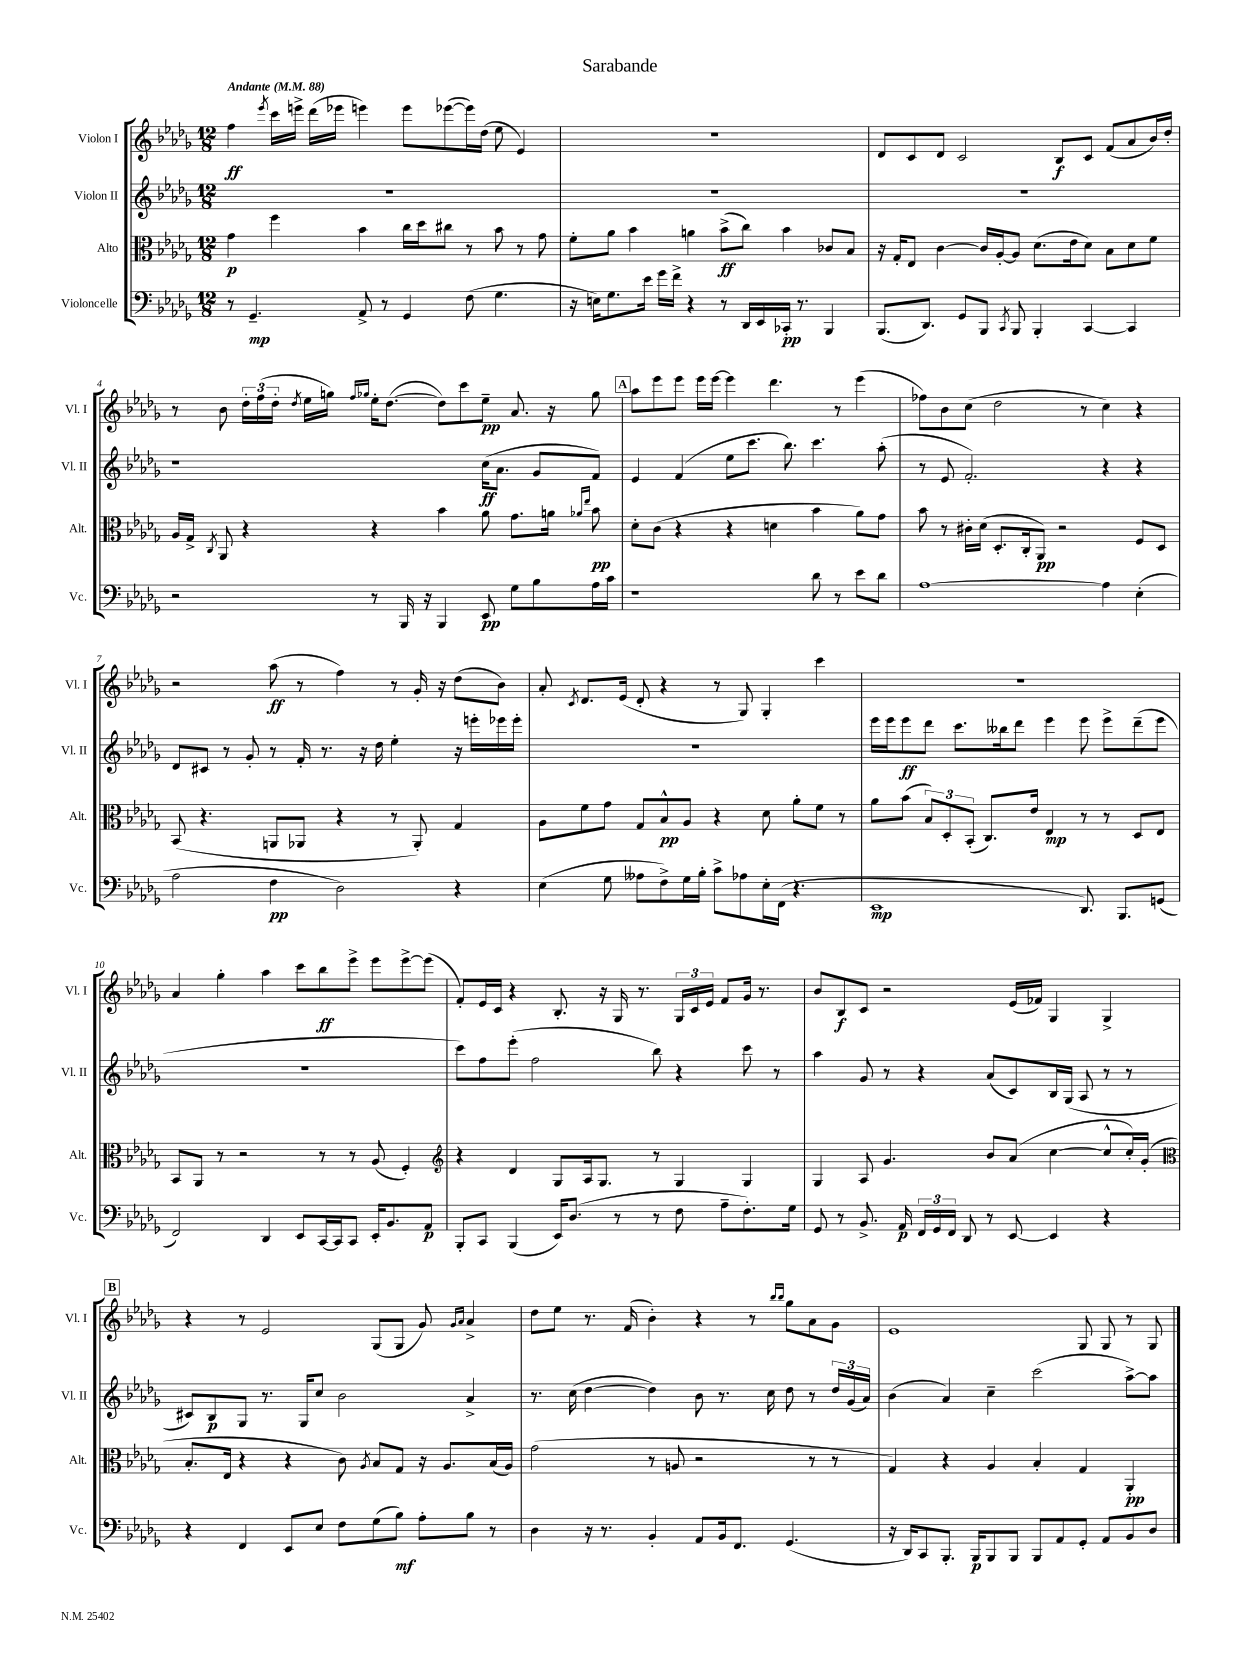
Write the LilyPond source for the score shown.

\header { title = "Sarabande" }
<<
\new StaffGroup <<
\new Staff = "s0" \with { instrumentName = "Violon I" shortInstrumentName = "Vl. I" } {
    \clef treble \key des \major \numericTimeSignature \time 12/8 \tempo "Andante" 4 = 88
    \autoBeamOff f''4\ff \acciaccatura { ees'''8 } c'''16[ e'''16]-> des'''16[( ees'''16] e'''4) e'''8[ ees'''8~( ees'''16) des''16]( ees''8 ees'4) |
    R1. |
    des'8[ c'8 des'8] c'2 bes8[\f c'8] f'8[( aes'8 bes'16) des''16]-. |
    r8 bes'8 \tuplet 3/2 { des''16[-. f''16( des''16]-. } \acciaccatura { des''8 } ees''16[ g''16]) \grace { f''16[ ges''16] } ees''16[-. des''8.]~( des''8[) c'''8 ees''8]--\pp aes'8. r16 ges''8 |
    \mark \markup { \box "A" } aes''8[ ees'''8 ees'''8] ees'''16[ ees'''16]~ ees'''4 des'''4. r8 ees'''4( |
    fes''8[) bes'8 c''8]( des''2 r8 c''4) r4 |
    r2 aes''8\ff( r8 f''4) r8 ges'16-. r16 des''8[( bes'8]) |
    aes'8-. \acciaccatura { c'8 } des'8.[ ees'16]( des'8-. r4 r8 ges8) ges4-. c'''4 |
    R1. |
    aes'4 ges''4-. aes''4 c'''8[ bes''8\ff ees'''8]-> ees'''8[ ees'''8~-> ees'''8]( |
    f'8[-.) ees'16 c'16] r4 bes8.-. r16 ges16 r8. \tuplet 3/2 { ges16[ c'16 ees'16] } f'8[ ges'16] r8. |
    bes'8[ bes8\f c'8] r2 ees'16[( fes'16]) ges4 ges4-> |
    \mark \markup { \box "B" } r4 r8 ees'2 ges8[( ges8] ges'8) \grace { ges'16[ aes'16] } aes'4-> |
    des''8[ ees''8] r8. f'16( bes'4-.) r4 r8 \grace { bes''16[ bes''16] } ges''8[ aes'8 ges'8] |
    ees'1 ges8 ges8 r8 ges8 \bar "|." |
}
\new Staff = "s1" \with { instrumentName = "Violon II" shortInstrumentName = "Vl. II" } {
    \clef treble \key des \major \numericTimeSignature \time 12/8
    \autoBeamOff R1. |
    R1. |
    R1. |
    r1 c''16[\ff( aes'8.] ges'8[ f'8]) |
    \mark \markup { \box "A" } ees'4 f'4( ees''8[ c'''8.] bes''8.) c'''4. aes''8-.( |
    r8 ees'8 f'2.-.) r4 r4 |
    des'8[ cis'8] r8 ges'8-. r8 f'16-. r8. r16 des''16 ees''4-. r16 e'''16[-. ees'''16 ees'''16]-. |
    R1. |
    ees'''16[ ees'''16 ees'''8\ff des'''8] c'''8.[ beses''16 des'''8] ees'''4 ees'''8 ees'''8[-> des'''8--( ees'''8] |
    R1. |
    c'''8[) f''8 ees'''8]-.( f''2 bes''8) r4 c'''8 r8 |
    aes''4 ges'8 r8 r4 aes'8[( c'8) bes16 ges16]( aes8 r8 r8 |
    \mark \markup { \box "B" } cis'8[) bes8\p ges8] r8. ges16[ c''8] bes'2 aes'4-> |
    r8. c''16( des''4~ des''4) bes'8 r8. c''16 des''8 r8 \tuplet 3/2 { des''16[ ges'16( aes'16]) } |
    bes'4( aes'4) c''4-- c'''2( aes''8[~->) aes''8] \bar "|." |
}
\new Staff = "s2" \with { instrumentName = "Alto" shortInstrumentName = "Alt." } {
    \clef alto \key des \major \numericTimeSignature \time 12/8
    \autoBeamOff ges'4\p f''4 bes'4 c''16[ des''16 cis''8] r8 bes'8 r8 ges'8 |
    f'8[-. aes'8] bes'4 a'4 bes'8[->\ff( c''8]) bes'4 ces'8[ bes8] |
    r16 ges16[-. ees8] c'4~ c'16[ aes16~-. aes8] des'8.[( ees'16 des'8]) bes8[ des'8 f'8] |
    aes16[ ges16]-> \acciaccatura { c8 } aes,8 r4 r4 bes'4 aes'8 ges'8.[ a'16] \grace { aes'16[ ees''16] } bes'8\pp |
    \mark \markup { \box "A" } des'8[-. c'8]( r4 r4 d'4 bes'4 aes'8[) ges'8] |
    bes'8 r8 cis'16[-. des'16]( des8.[-. c16-. aes,8]\pp) r2 f8[ des8] |
    bes,8( r4. a,8[ aes,8] r4 r8 aes,8-.) ges4 |
    aes8[ f'8 ges'8] ges8[ bes8-^\pp aes8] r4 des'8 aes'8[-. f'8] r8 |
    aes'8[ bes'8]( \tuplet 3/2 { bes8[) des8-. bes,8]-.( } c8.[) ees'16] ees4\mp r8 r8 des8[ ees8] |
    bes,8[ aes,8] r8 r2 r8 r8 aes8( f4-.) |
    \clef treble r4 des'4 ges8[ aes16 ges8.] r8 ges4 ges4 |
    ges4 aes8 ges'4. bes'8[ aes'8]( c''4~ c''8[-^ c''16-.) ges'16]-.( |
    \mark \markup { \box "B" } \clef alto bes8.[-. ees16] r4 r4 c'8) \acciaccatura { aes8 } bes8[ ges8] r16 aes8.[ bes16( aes16]) |
    ges'2( r8 a8 r2 r8 r8 |
    ges4) r4 aes4 bes4-. ges4 aes,4-.\pp \bar "|." |
}
\new Staff = "s3" \with { instrumentName = "Violoncelle" shortInstrumentName = "Vc." } {
    \clef bass \key des \major \numericTimeSignature \time 12/8
    \autoBeamOff r8 ges,4.--\mp aes,8-> r8 ges,4 f8( ges4. |
    r16 e16[) ges8. ees'16] ges'16[ f'16]-> r4 r8 des,16[ ees,16 ces,16]-.\pp r8. bes,,4 |
    bes,,8.[( des,8.]) ges,8[ bes,,8] \acciaccatura { c,8 } bes,,8 bes,,4-. c,4~ c,4 |
    r2 r8 bes,,16 r16 bes,,4 ees,8\pp ges8[ bes8 aes16 c'16] |
    \mark \markup { \box "A" } r1 des'8 r8 ees'8[ des'8] |
    aes1~ aes4 ees4-.( |
    aes2 f4\pp des2) r4 |
    ees4( ges8 aeses8[ f8->) ges16 bes16]-. c'8[-> aes8 ees16-. f,16]( r4. |
    ees,1\mp des,8.) bes,,8.[ g,8]( |
    f,2) des,4 ees,8[ c,16~ c,16 c,8] ees,16[-. bes,8. aes,8]\p |
    bes,,8[-. c,8] bes,,4( ees,16[) des8.]( r8 r8 f8 aes8[-- f8.-.) ges16] |
    ges,8 r8 bes,8.-> aes,16\p \tuplet 3/2 { f,16[ ges,16 f,16] } des,8 r8 ees,8~ ees,4 r4 |
    \mark \markup { \box "B" } r4 f,4 ees,8[ ees8] f8[ ges8( bes8]\mf) aes8[-. bes8] r8 |
    des4 r16 r8. bes,4-. aes,8[ bes,16 f,8.] ges,4.( |
    r16 des,16[) c,8 bes,,8.]-. bes,,16[\p bes,,8 bes,,8] bes,,8[ aes,8 ges,8]-. aes,8[ bes,8 des8] \bar "|." |
}
>>
>>
